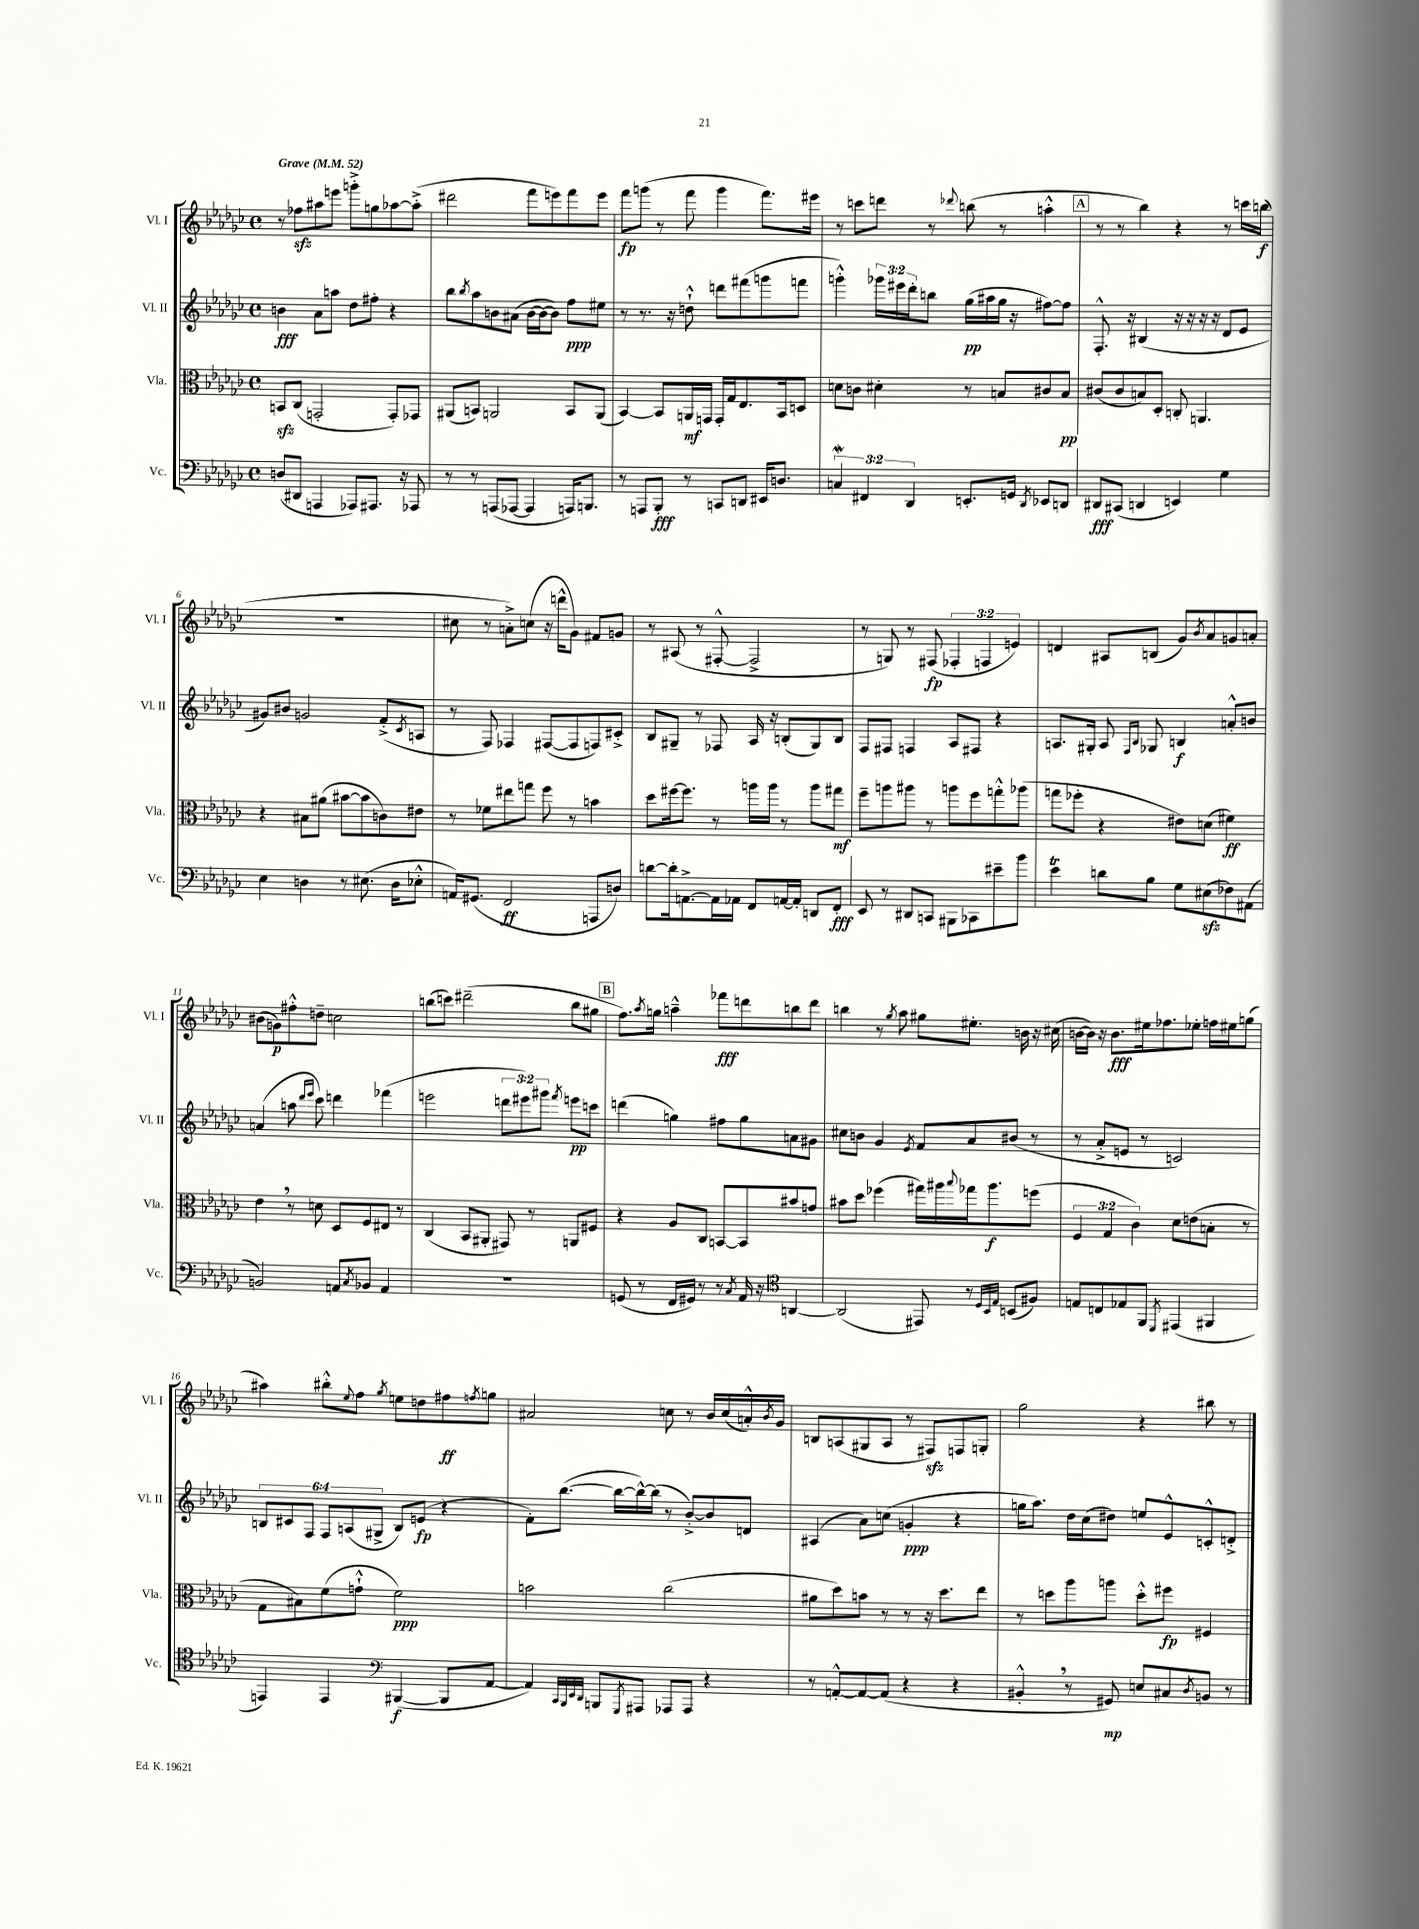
<<
\new StaffGroup <<
\new Staff = "s0" \with { instrumentName = "Vl. I" shortInstrumentName = "Vl. I" } {
    \clef treble \key ges \major \defaultTimeSignature \time 4/4 \override Staff.TupletNumber.text = #tuplet-number::calc-fraction-text \tempo "Grave" 4 = 52
    r8 fes''8\sfz ais''8 e'''8 g'''8-.-> g''8 aes''8~ aes''8-.->( |
    dis'''2 f'''8 e'''8) f'''8 e'''8 |
    f'''8\fp g'''8( r8 f'''8 g'''4 f'''8.) eis'''16 |
    r8 c'''8 d'''8 r8 \appoggiatura { des'''8 } b''8( r8 a''4-.-^ |
    \mark \markup { \box "A" } r8 r8 bes''4) r4 r8 c'''16 b''16\f( |
    R1 |
    cis''8 r8 a'8-.->) c''8( r16 d'''16-^ ges'8) fis'8 g'8 |
    r8 ais8( r8 fis8~-.-^ fis2-> |
    r8 g8) r8 fis8\fp( \tuplet 3/2 { fes4-. f4 e'4) } |
    d'4 ais8 b8( ges'8) \acciaccatura { bes'8 } aes'8 g'8 a'8-. |
    bis'8( g'8\p) fis''8-.-^ d''8-- c''2 |
    b''8( c'''8) dis'''2--( b''8 gis''8 |
    \mark \markup { \box "B" } f''8.) \acciaccatura { aes''8 } g''16 a''4---^ fes'''8\fff d'''8 b''8 d'''8 |
    b''4 r8 \acciaccatura { ges''8 } aes''8 gis''8 eis''8.-. b'16 r16 cis''16( |
    b'16~ b'16) r16 b'8.\fff eis''16 fes''8. ees''8-. f''16 eis''16 g''8( |
    ais''4) bis''8-.-^ \appoggiatura { ees''8 } f''8 \acciaccatura { ges''8 } e''8 d''8 fis''8\ff \acciaccatura { f''8 } g''8 |
    ais'2 c''8 r8 bes'16 c''16( a'16-.-^) \acciaccatura { bes'8 } ges'16 |
    b8 a8( gis8 a8 r8 fis8\sfz) f8 g8-. |
    ges''2 r4 bis''8 r8 \bar "|." |
}
\new Staff = "s1" \with { instrumentName = "Vl. II" shortInstrumentName = "Vl. II" } {
    \clef treble \key ges \major \defaultTimeSignature \time 4/4 \override Staff.TupletNumber.text = #tuplet-number::calc-fraction-text
    b'4\fff aes'8 a''8 des''8 fis''8-. r4 |
    bes''8 \acciaccatura { bes''8 } aes''8 b'8 ais'8( b'16~ b'16~ b'8) f''8\ppp eis''8 |
    r8 r8. r16 d''8-!-^ d'''8 fis'''8( g'''8 f'''8 |
    g'''4-.-^) \tuplet 3/2 { ges'''16 eis'''16 des'''16-. } b''8 ges''16\pp( ais''16 ges''16 r16 fis''8~) fis''8 |
    \mark \markup { \box "A" } f8.-.-^ r16 bis4( r16 r16 r16 r16 des'8 ees'8 |
    gis'8) bis'8 g'2 f'8-.->( \acciaccatura { ces'8 } a8 |
    r8 f8) fes4 fis8~( fis8 f8) cis'8-.-> |
    bes8 gis8-- r8 fes8 aes16 r16 b8-.( gis8) b8 |
    f8 fis8 f4 aes8 fis8 r4 |
    a8. gis16-. a8 \grace { f16 bes16 } ges8 b4\f a'8-.-^ b'8 |
    a'4( a''8 \grace { des'''16 ees'''16 } ces'''8) d'''4 fes'''4( |
    e'''2 \tuplet 3/2 { d'''8 eis'''8) gis'''8 } \acciaccatura { f'''8 } e'''8\pp c'''8 |
    \mark \markup { \box "B" } d'''4( g''4) fis''8 g''8 a'8 gis'8 |
    cis''8 b'8 ges'4 \acciaccatura { ees'8 } f'8 aes'8 bis'8( r8 |
    r8 aes'8-.-> e'8 r8 c'2) |
    \tuplet 6/4 { b8 cis'8 f8 f8 a8( gis8-> } b8) e'8\fp( r4 |
    f'8-.) bes''8.~( bes''16~ bes''16~-^) bes''16( r8 bes'8~-.->) bes'8 d'8 |
    ais4( aes'8) c''8( g'4-.\ppp r4 |
    g''16 aes''8.) des''16 ces''16( dis''8) e''8 ees'8-^ c'8-.-^ d'8-.-> \bar "|." |
}
\new Staff = "s2" \with { instrumentName = "Vla." shortInstrumentName = "Vla." } {
    \clef alto \key ges \major \defaultTimeSignature \time 4/4 \override Staff.TupletNumber.text = #tuplet-number::calc-fraction-text
    b,8\sfz ces8( g,2-. g,8-.) ges,8 |
    ais,8( b,8) a,2 b,8 a,8( |
    bes,4~) bes,8 a,16\mf g,16 g,16-. ges16 ees8. bes,16 d8 |
    d'8 c'8 dis'4-. r8 b8 cis'8 b8\pp |
    \mark \markup { \box "A" } cis'8( cis'8 b8) des8-. c8-. a,4. |
    r4 bis8 ais'8( bis'8~ bis'8 c'8) eis'8 |
    r8 fes'8 eis''8 g''8 f''8 r8 b'4 |
    des''8 fis''16~ fis''8. r8 a''16 a''16 r8 a''8 gis''8\mf |
    f''8-- a''8 ais''8 r8 a''8 f''8 g''8-.-^ aes''8( |
    g''8 fes''8-. r4 eis'8) d'8( fis'4\ff) |
    ees'4 \breathe r8 d'8 des8 f8 eis8 r8 |
    ces4( bes,8 ais,8-. gis,8) r8 a,8 fis8 |
    \mark \markup { \box "B" } r4 aes8 ces8 b,8~ b,8 bis'8 g'8 |
    bis'8 des''8 fes''4( gis''16) ais''16 \appoggiatura { bes''8 } ges''16 ais''8.\f f''8( |
    \tuplet 3/2 { f4 ges4 ces'4) } des'8 e'8( b8-. r8 |
    ges8 bis8) f'8( g'8-!-^ f'2\ppp) |
    b'2 ces''2( |
    ais'8 des''8) b'8 r8 r8 r16 des''8. ees''8 |
    r8 d''8 aes''8 a''8 d''8-.-^ fis''8\fp fis4 \bar "|." |
}
\new Staff = "s3" \with { instrumentName = "Vc." shortInstrumentName = "Vc." } {
    \clef bass \key ges \major \defaultTimeSignature \time 4/4 \override Staff.TupletNumber.text = #tuplet-number::calc-fraction-text
    d8( dis,8 a,,4 aes,,8) ais,,8. r16 aes,,8 |
    r8 r8 a,,8( aes,,8~ aes,,4 a,,16) b,,8. |
    r8 a,,8 bes,,8-.\fff r8 c,8 d,8 eis,16 d8. |
    \tuplet 3/2 { c4\mordent fis,4 des,4 } e,8.-. g,16 \acciaccatura { des,8 } ees,8 d,8 |
    \mark \markup { \box "A" } dis,8\fff cis,8( d,4 e,4) ges4 |
    ees4 d4 r8 eis8.( d16 ees8-.-^ |
    a,16) gis,8.( f,2\ff a,,8 d8) |
    d'8~ d'16-. a,8.~-> a,16 aes,16 f,8 a,16~ a,16-. d,8 f,8-.\fff |
    ees,8 r8 dis,8 c,8 bis,,8 ces,8 eis'8-- bes'8 |
    ees'4\trill d'8 bes8 ges8 eis8\sfz( fes8) ais,8( |
    b,2) a,8 \acciaccatura { ces8 } bes,8 a,4 |
    R1 |
    \mark \markup { \box "B" } g,8( r8 f,16 gis,16) r8 r8 \acciaccatura { ces8 } aes,16 r16 \clef tenor a,4~ |
    a,2( eis,8) r8 \grace { des32 bes,32 ees32 } b,8( fis8) |
    e8 c8 ees8 f,8 \acciaccatura { des,8 } eis,4( fis,4 |
    e,4) e,4 \clef bass bis,,4~\f( bis,,8 aes,8~ |
    aes,4) \grace { ces,32 bes,,32 ees,32 des,32 } b,,8 \acciaccatura { ges,,8 } ais,,8 aes,,8 aes,,8 r4 |
    r8 a,8~-.-^ a,8~ a,8( r4 r4 |
    bis,4-.-^ \breathe r8 gis,8\mp) e8 cis8 \acciaccatura { des8 } b,8 r8 \bar "|." |
}
>>
>>
